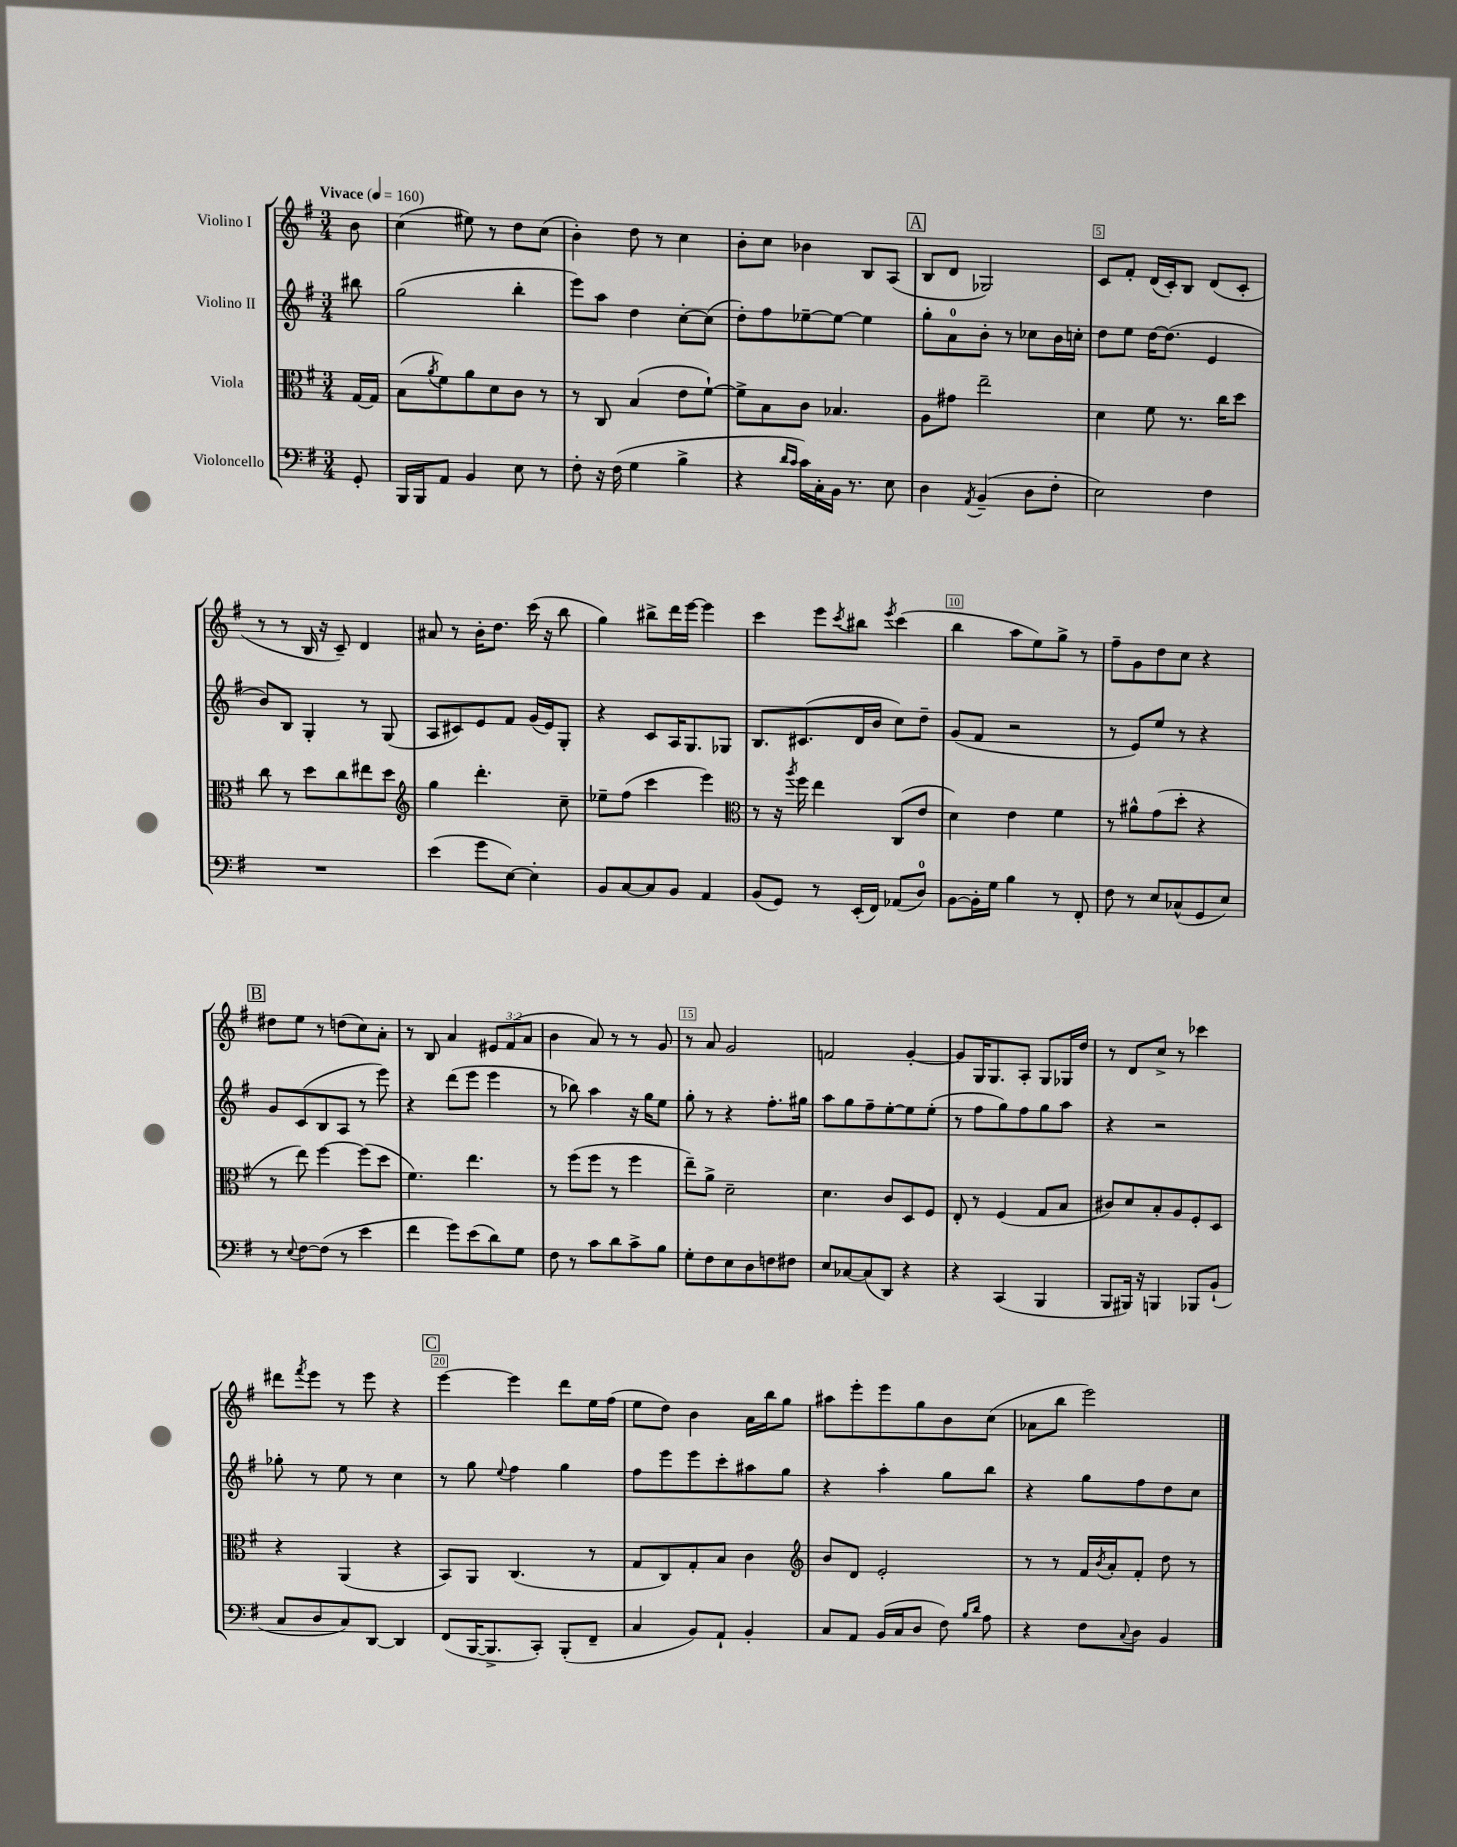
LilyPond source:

<<
\new StaffGroup <<
\new Staff = "s0" \with { instrumentName = "Violino I" } {
    \clef treble \key g \major \numericTimeSignature \time 3/4 \override Staff.TupletNumber.text = #tuplet-number::calc-fraction-text \partial 8 \tempo "Vivace" 4 = 160
    b'8 |
    c''4( eis''8) r8 d''8 c''8( |
    b'4-.) d''8 r8 c''4 |
    b'8-. c''8 bes'4 b8 a8( |
    \mark \markup { \box "A" } b8 d'8 ges2) |
    c'8 fis'8-. d'16( c'16-.) b8 d'8( c'8-. |
    r8 r8 b16 r16 c'8--) d'4 |
    ais'8 r8 b'16-. d''8. c'''16( r16 b''8 |
    g''4) bis''8-> d'''16 e'''16~ e'''4 |
    c'''4 e'''8 \acciaccatura { c'''8 } bis''8 \acciaccatura { e'''8 } c'''4( |
    b''4 a''8 e''8) g''8-> r8 |
    fis''8-- g'8 d''8 c''8 r4 |
    \mark \markup { \box "B" } dis''8 e''8 r8 d''8( c''8) a'8-. |
    r8 b8 a'4 \tuplet 3/2 { eis'8 fis'8( a'8 } |
    b'4 a'8) r8 r8 g'8 |
    r8 a'8 g'2 |
    f'2 g'4~-. |
    g'8 g16 g8. a8-. g8 ges16 d''16 |
    r8 d'8 c''8-> r8 ces'''4 |
    dis'''8 \acciaccatura { fis'''8 } e'''8 r8 e'''8 r4 |
    \mark \markup { \box "C" } e'''4~ e'''4 d'''8 e''16 fis''16( |
    e''8 d''8) b'4 a'16 b''16 g''8 |
    ais''8 e'''8-. e'''8 g''8 b'8 c''8( |
    aes'8 b''8 e'''2) \bar "|." |
}
\new Staff = "s1" \with { instrumentName = "Violino II" } {
    \clef treble \key g \major \numericTimeSignature \time 3/4 \partial 8
    bis''8 |
    g''2( b''4-. |
    e'''8) a''8 d''4 c''8~-. c''8( |
    d''8-.) fis''8 ees''8~-- ees''8~ ees''4 |
    \mark \markup { \box "A" } g''8-. a'8-0 b'8-. r8 ces''8 b'16 c''16-. |
    d''8 e''8 d''16~ d''8.( e'4 |
    b'8) b8 g4-. r8 g8( |
    a8 cis'8) e'8 fis'8 g'16( e'16) g8-. |
    r4 c'8 a16 g8. ges8 |
    b8. cis'8.( d'16 b'16 c''8) d''8-- |
    g'8( fis'8 r2 |
    r8 e'8) e''8 r8 r4 |
    \mark \markup { \box "B" } g'8 c'8( b8 a8 r8 e'''8) |
    r4 d'''8( e'''8 e'''4 |
    r8 bes''8) a''4 r16 g''16 e''8 |
    g''8-. r8 r4 fis''8.-. gis''16 |
    a''8 g''8 fis''8-- e''8~-. e''8 e''8-.( |
    r8 fis''8 g''8) fis''8 g''8 a''8 |
    r4 r2 |
    ges''8-. r8 e''8 r8 c''4 |
    \mark \markup { \box "C" } r8 g''8 \appoggiatura { e''8 } fis''4 g''4 |
    fis''8 e'''8 e'''8 c'''8-. ais''8 g''8 |
    r4 a''4-. g''8 b''8 |
    r4 g''8 fis''8 d''8 c''8 \bar "|." |
}
\new Staff = "s2" \with { instrumentName = "Viola" } {
    \clef alto \key g \major \numericTimeSignature \time 3/4 \partial 8
    g16~ g16 |
    b8( \acciaccatura { a'8 } fis'8) a'8 d'8 c'8 r8 |
    r8 c8 b4( e'8 fis'8~-!) |
    fis'8-> b8 c'8 bes4. |
    \mark \markup { \box "A" } a8 gis'8 e''2-- |
    d'4 fis'8 r8. c''16 d''8 |
    c''8 r8 d''8 c''8 eis''8 d''8 |
    \clef treble g''4 d'''4.-. c''8-- |
    ees''8-- fis''8( c'''4 e'''4) |
    \clef alto r8 r16 \acciaccatura { a''8 } fis''16 e''4 c8( e'8 |
    d'4) e'4 fis'4 |
    r8 ais'8-^ g'8( d''8-. r4 |
    \mark \markup { \box "B" } r8 e''8) fis''4~ fis''8( d''8 |
    fis'4.) e''4. |
    r8 fis''8( fis''8 r8 fis''4 |
    e''8--) a'8-> d'2-- |
    d'4. c'8 d8 fis8 |
    e8-. r8 fis4( g8 b8 |
    cis'8) d'8 b8-. a8 fis8-. d8 |
    r4 a,4( r4 |
    \mark \markup { \box "C" } b,8) a,8 c4.( r8 |
    g8 c8) g8-. b8 c'4 |
    \clef treble b'8 d'8 e'2-. |
    r8 r8 fis'16 \acciaccatura { b'8 } a'16-. fis'8-. d''8 r8 \bar "|." |
}
\new Staff = "s3" \with { instrumentName = "Violoncello" } {
    \clef bass \key g \major \numericTimeSignature \time 3/4 \partial 8
    g,8-. |
    b,,16 b,,16 a,8 b,4 e8 r8 |
    fis8-. r16 fis16( g4 b4-> |
    r4 \grace { d'16 c'16 } c'16) c16-. b,16 r8. e8 |
    \mark \markup { \box "A" } d4 \acciaccatura { a,8 } b,4--( d8 fis8-. |
    e2) fis4 |
    R2. |
    e'4( g'8 e8~) e4-. |
    b,8 c8~ c8 b,8 a,4 |
    b,8( g,8) r8 e,16-.( fis,16) aes,8( d8-0) |
    b,8~ b,16-. g16 b4 r8 fis,8-. |
    fis8 r8 e8 ces8-^( g,8 e8) |
    \mark \markup { \box "B" } r8 \appoggiatura { e8 } fis8~ fis8( r8 e'4 |
    fis'4 g'8) e'8( d'8) g8 |
    fis8 r8 c'8 d'8 c'8-> b8 |
    g8-. fis8 e8 d8 f8 fis8 |
    e8 ces8~ ces8( d,8) r4 |
    r4 c,4( b,,4 |
    b,,8 bis,,16) r16 b,,4 bes,,8 b,8-!( |
    c8 d8 c8) d,8~ d,4 |
    \mark \markup { \box "C" } fis,8( b,,16~ b,,8.-> c,8-.) b,,8-.( fis,8-- |
    c4 b,8) a,8-! b,4-. |
    c8 a,8 b,16( c16 d8 fis8) \grace { b16 d'16 } a8 |
    r4 fis8 \appoggiatura { c8 } d8 b,4 \bar "|." |
}
>>
>>
\layout { \context { \Score \override BarNumber.break-visibility = ##(#f #t #t) barNumberVisibility = #(every-nth-bar-number-visible 5) \override BarNumber.stencil = #(make-stencil-boxer 0.1 0.3 ly:text-interface::print) } }
